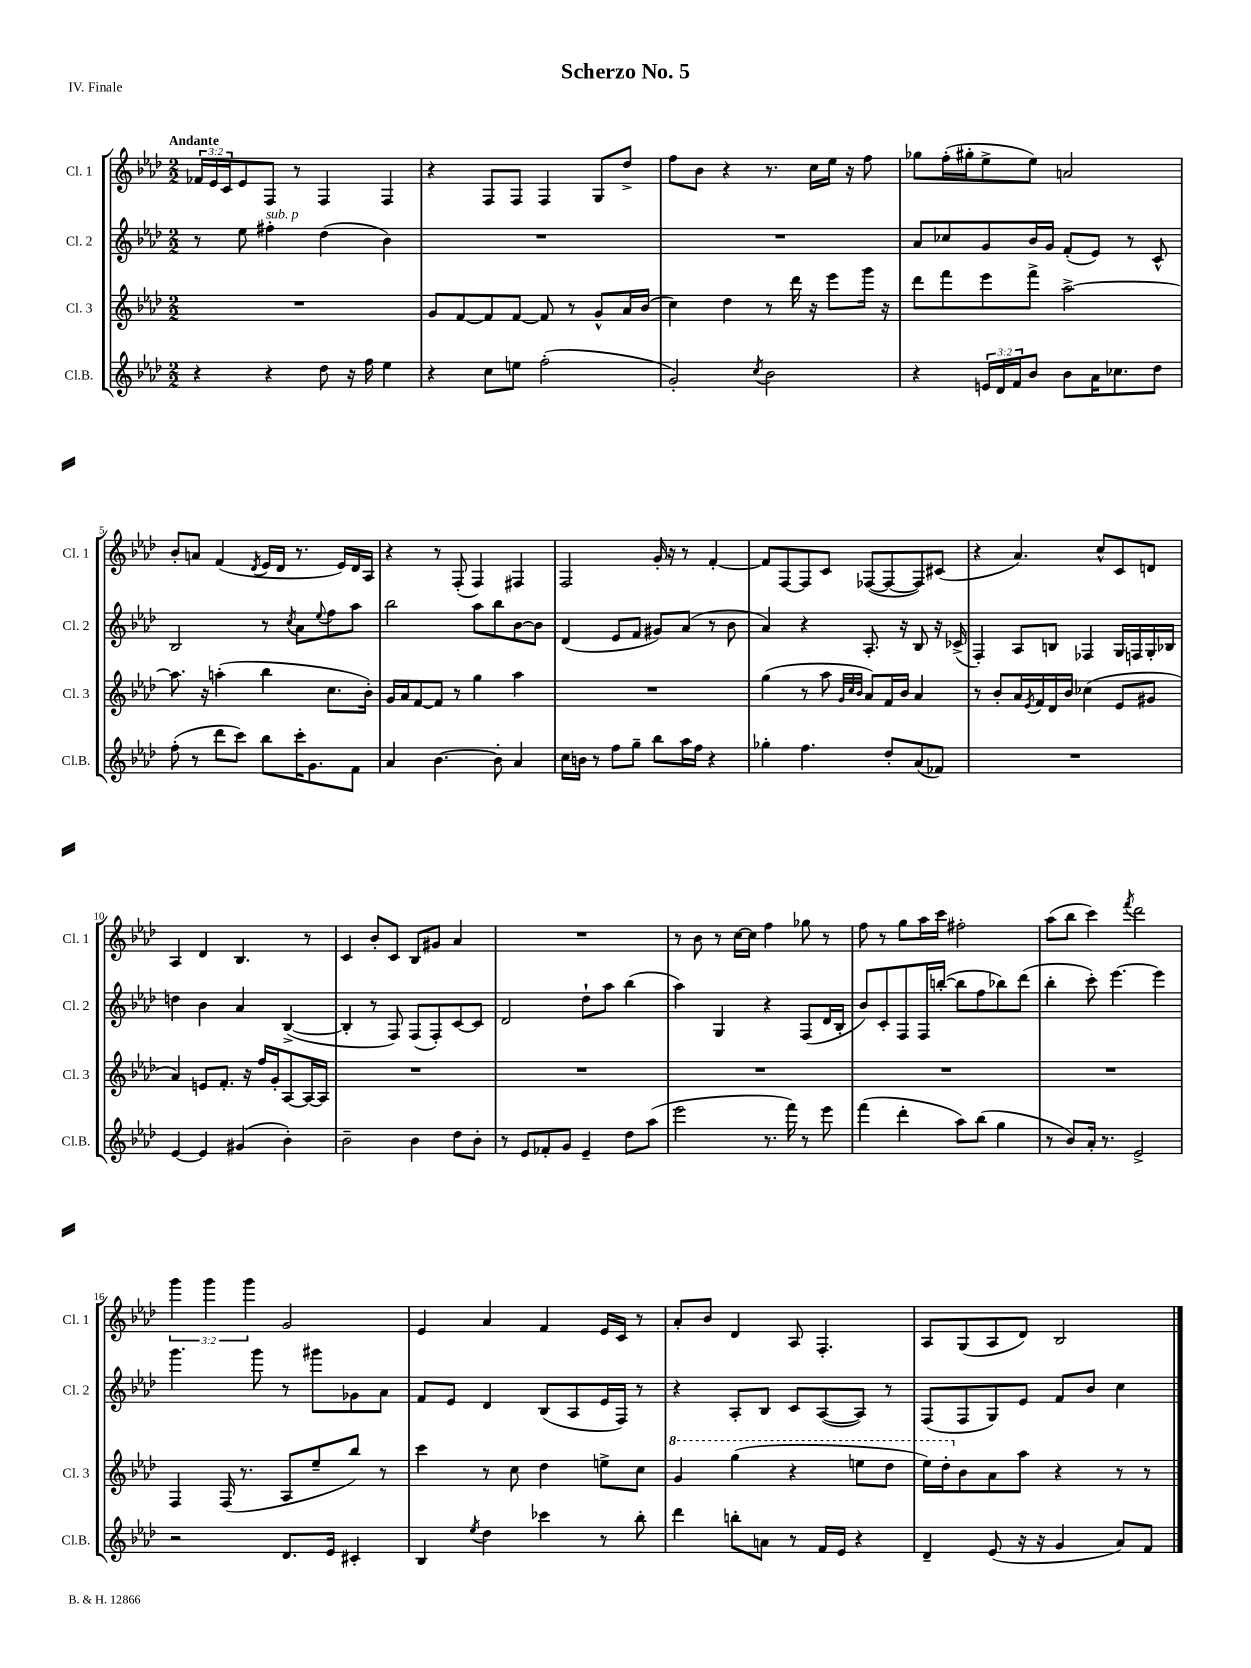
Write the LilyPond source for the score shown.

\header { title = "Scherzo No. 5" piece = "IV. Finale" }
<<
\new StaffGroup <<
\new Staff = "s0" \with { instrumentName = "Cl. 1" shortInstrumentName = "Cl. 1" } {
    \clef treble \key aes \major \numericTimeSignature \time 2/2 \override Staff.TupletNumber.text = #tuplet-number::calc-fraction-text \tempo "Andante"
    \tuplet 3/2 { fes'16 ees'16 c'16 } ees'8 f8 r8 f4 f4 |
    r4 f8 f8 f4 g8 des''8-> |
    f''8 bes'8 r4 r8. c''16 ees''16 r16 f''8 |
    ges''8 f''16-.( gis''16-. ees''8-> ees''8) a'2 |
    bes'8-. a'8 f'4( \acciaccatura { des'8 } ees'16 des'16 r8. ees'16) des'16 aes16 |
    r4 r8 f8-.( f4) fis4 |
    f2 g'16-. r16 r8 f'4~-. |
    f'8 f8~ f8 c'8 fes8~( fes8~ fes8) cis'8( |
    r4 aes'4.) c''8-^ c'8 d'8 |
    aes4 des'4 bes4. r8 |
    c'4 bes'8-. c'8 bes8 gis'8 aes'4 |
    R1 |
    r8 bes'8 r8 c''16~ c''16 f''4 ges''8 r8 |
    f''8 r8 g''8 aes''16 c'''16 fis''2-. |
    aes''8( bes''8 c'''4) \acciaccatura { f'''8 } des'''2 |
    \tuplet 3/2 { g'''4 g'''4 g'''4 } g'2 |
    ees'4 aes'4 f'4 ees'16 c'16 r8 |
    aes'8-. bes'8 des'4 aes8 f4.-. |
    aes8 g8( aes8 des'8) bes2 \bar "|." |
}
\new Staff = "s1" \with { instrumentName = "Cl. 2" shortInstrumentName = "Cl. 2" } {
    \clef treble \key aes \major \numericTimeSignature \time 2/2
    r8 ees''8 fis''4-.^\markup { \italic "sub. p" } des''4( bes'4) |
    R1 |
    R1 |
    aes'8 ces''8 g'8 bes'16 g'16 f'8-.( ees'8) r8 c'8-^ |
    bes2 r8 \acciaccatura { c''8 } aes'8 \appoggiatura { ees''8 } f''8 aes''8 |
    bes''2 aes''8 bes''8 bes'8~ bes'8 |
    des'4( ees'8 f'8 gis'8) aes'8( r8 bes'8 |
    aes'4) r4 aes8.-. r16 bes8 r16 ces'16->( |
    f4-.) aes8 b8 fes4 g16 f16 g16-. bes16 |
    d''4 bes'4 aes'4 bes4~->( |
    bes4-. r8 f8) f8( f8-.) c'8~ c'8 |
    des'2 des''8-! aes''8 bes''4( |
    aes''4) g4 r4 f8( des'16 bes16-. |
    bes'8) c'8-. f8 f16 b''16~-.( b''8 f''8 bes''8) des'''8( |
    bes''4-. c'''8-.) ees'''4.~ ees'''4 |
    g'''4. g'''8 r8 gis'''8 ges'8 aes'8 |
    f'8 ees'8 des'4 bes8( aes8 ees'16 f16) r8 |
    r4 aes8-. bes8 c'8 aes8~( aes8) r8 |
    f8( f8 g8) ees'8 f'8 bes'8 c''4 \bar "|." |
}
\new Staff = "s2" \with { instrumentName = "Cl. 3" shortInstrumentName = "Cl. 3" } {
    \clef treble \key aes \major \numericTimeSignature \time 2/2
    R1 |
    g'8 f'8~ f'8 f'8~ f'8 r8 g'8-^ aes'16 bes'16( |
    c''4) des''4 r8 des'''16 r16 ees'''8 g'''16 r16 |
    des'''8 f'''8 ees'''8 f'''8-> aes''2~-> |
    aes''8. r16 a''4-.( bes''4 c''8. bes'16-.) |
    g'16 aes'16 f'8~ f'8 r8 g''4 aes''4 |
    R1 |
    g''4( r8 aes''8 \grace { g'32 c''32 bes'32 } aes'8) f'16 bes'16 aes'4 |
    r8 bes'8-. aes'16 \acciaccatura { ees'8 } f'16 des'16 bes'16 ces''4( ees'8 gis'8 |
    aes'4) e'8 f'8.-. r16 f''16 g'16-. aes8~ aes16~ aes16 |
    R1 |
    R1 |
    R1 |
    R1 |
    R1 |
    f4 f16( r8. aes8 ees''8-- bes''8) r8 |
    c'''4 r8 c''8 des''4 e''8-> c''8 |
    \ottava #1 g''4 g'''4( r4 e'''8 des'''8 |
    ees'''16) des'''16-. \ottava #0 bes'8 aes'8 aes''8 r4 r8 r8 \bar "|." |
}
\new Staff = "s3" \with { instrumentName = "Cl.B." shortInstrumentName = "Cl.B." } {
    \clef treble \key aes \major \numericTimeSignature \time 2/2 \override Staff.TupletNumber.text = #tuplet-number::calc-fraction-text
    r4 r4 des''8 r16 f''16 ees''4 |
    r4 c''8 e''8 f''2-.( |
    g'2-.) \acciaccatura { c''8 } bes'2 |
    r4 \tuplet 3/2 { e'16 des'16 f'16 } bes'8 bes'8 aes'16 ces''8. des''8 |
    f''8-.( r8 des'''8 c'''8) bes''8 c'''16-. g'8. f'8 |
    aes'4 bes'4.~ bes'8-. aes'4 |
    c''16 b'16 r8 f''8 g''8-- bes''8 aes''16 f''16 r4 |
    ges''4-. f''4. des''8-. aes'8( fes'8) |
    R1 |
    ees'4~ ees'4 gis'4( bes'4-.) |
    bes'2-- bes'4 des''8 bes'8-. |
    r8 ees'8 fes'8-. g'8 ees'4-- des''8 aes''8( |
    ees'''2 r8. f'''16) r8 ees'''8 |
    f'''4( des'''4-. aes''8) bes''8( g''4 |
    r8 bes'8) aes'16-. r8. ees'2-> |
    r2 des'8. ees'16 cis'4-. |
    bes4 \acciaccatura { ees''8 } des''4 ces'''4 r8 bes''8-. |
    des'''4 b''8-. a'8 r8 f'16 ees'16 r4 |
    des'4-- ees'8( r16 r16 g'4 aes'8) f'8 \bar "|." |
}
>>
>>
